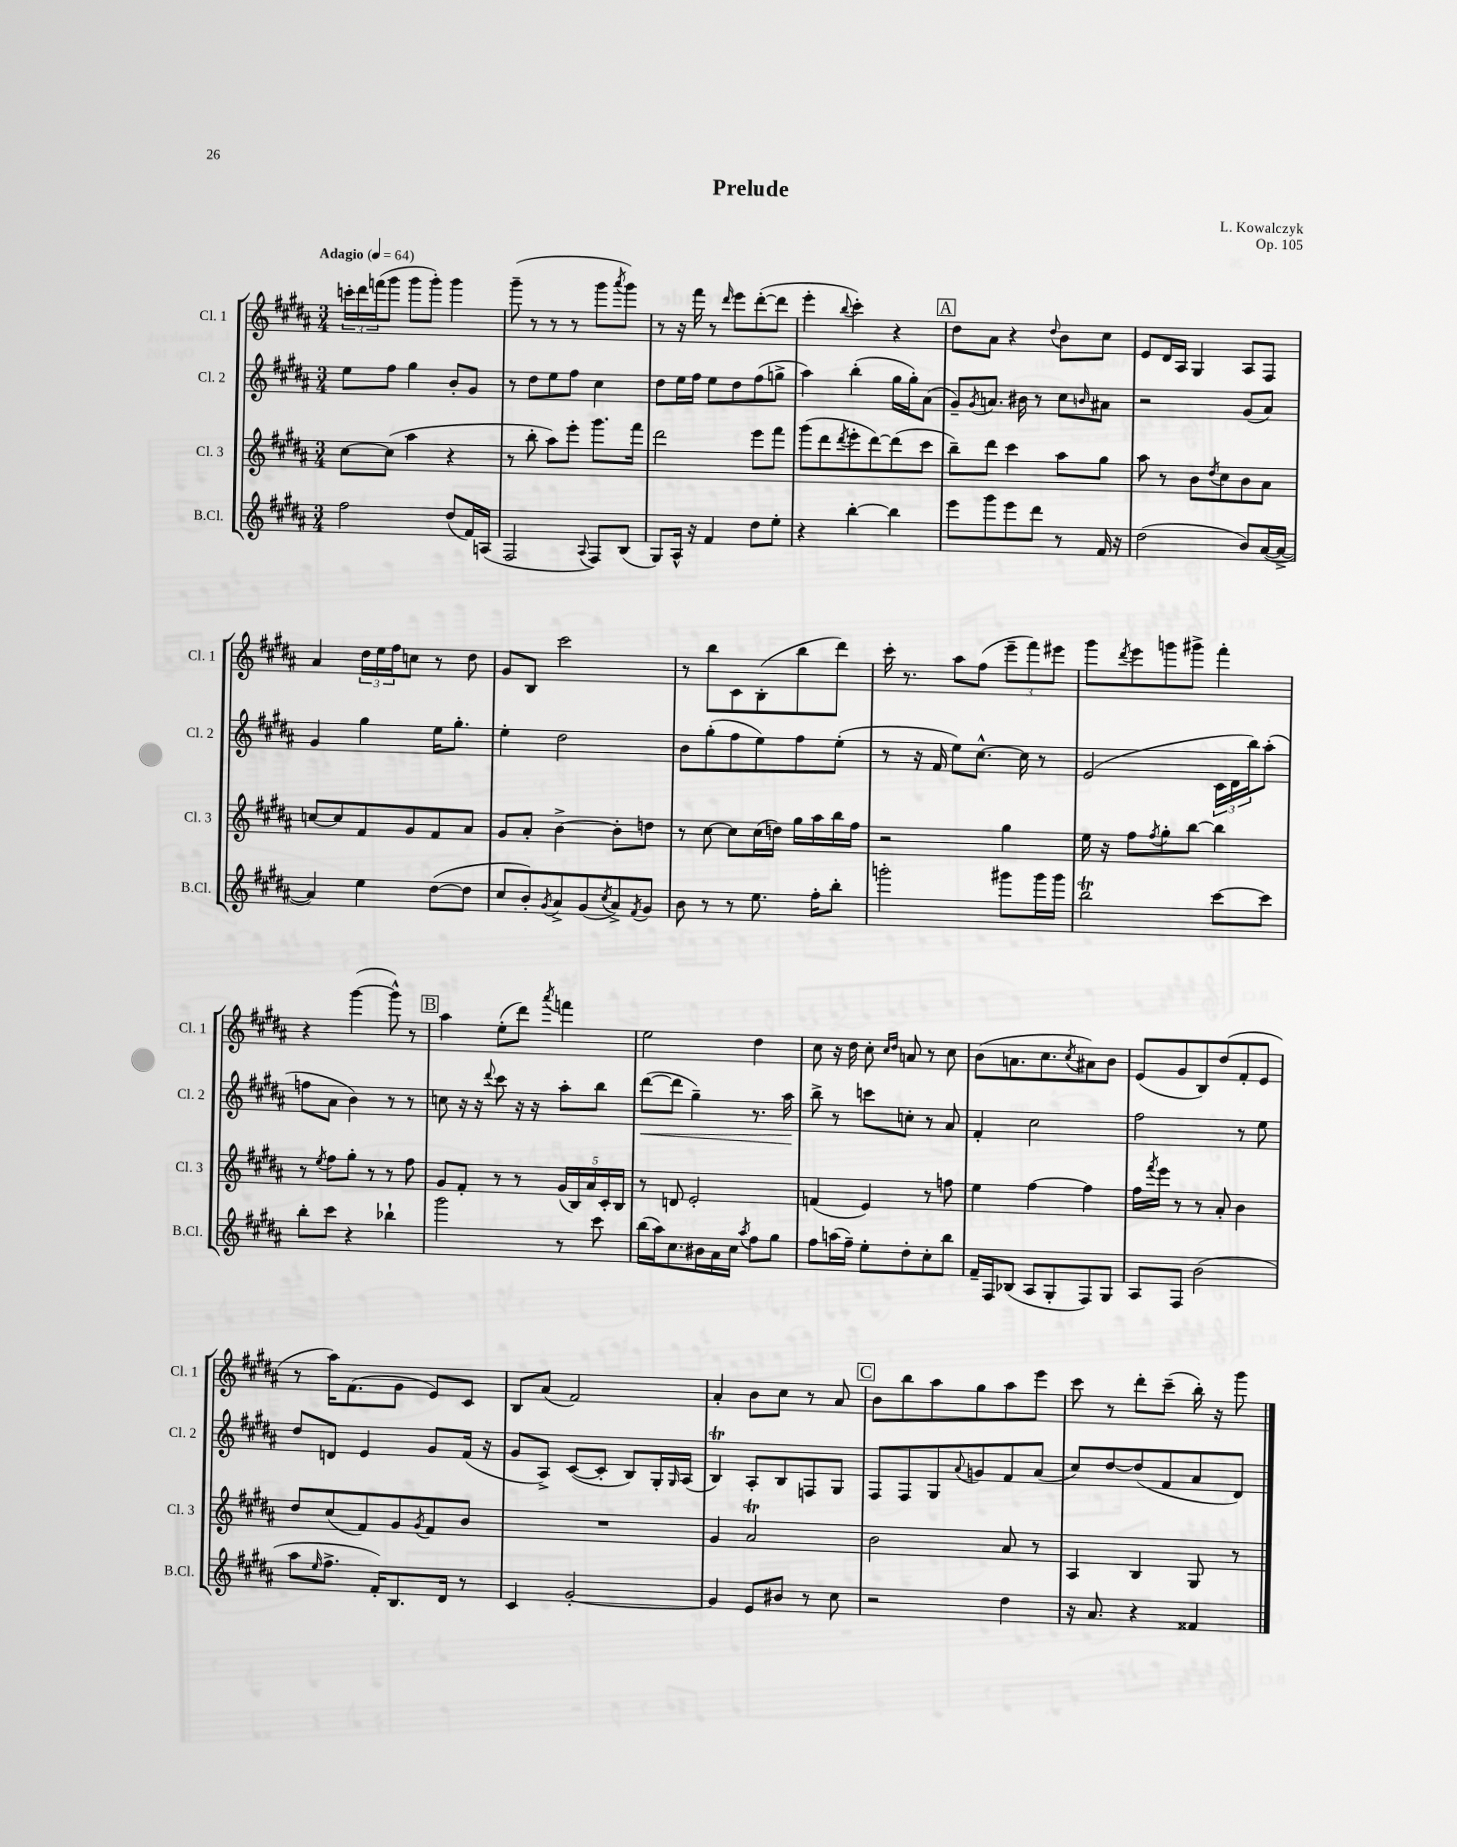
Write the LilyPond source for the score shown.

\header { title = "Prelude" composer = "L. Kowalczyk" opus = "Op. 105" }
<<
\new StaffGroup <<
\new Staff = "s0" \with { instrumentName = "Cl. 1" shortInstrumentName = "Cl. 1" } {
    \clef treble \key b \major \numericTimeSignature \time 3/4 \tempo "Adagio" 4 = 64
    \tuplet 3/2 { c'''16-. dis'''16 f'''16( } gis'''8 gis'''8 gis'''8-.) gis'''4 |
    gis'''8--( r8 r8 r8 gis'''8 \acciaccatura { ais'''8 } gis'''8) |
    r8 r16 fis'''16 r8 \grace { dis'''16 } e'''8 dis'''8~-.( dis'''8 |
    e'''4-. \appoggiatura { b''8 } cis'''4-.) r4 |
    \mark \markup { \box "A" } dis''8 ais'8 r4 \appoggiatura { dis''8 } b'8 cis''8 |
    e'8 dis'16 ais16 gis4 ais8 fis8 |
    ais'4 \tuplet 3/2 { dis''16 e''16 fis''16 } c''8 r8 dis''8 |
    gis'8 b8 cis'''2 |
    r8 b''8 cis'8 b8-.( b''8 dis'''8) |
    cis'''16-. r8. ais''8 fis''8( \tuplet 3/2 { e'''8-- fis'''8) eis'''8 } |
    gis'''8 \acciaccatura { dis'''8 } e'''8 g'''8 gis'''8-> fis'''4-. |
    r4 gis'''4~( gis'''8-^) r8 |
    \mark \markup { \box "B" } ais''4 e''8-.( dis'''8) \acciaccatura { ais'''8 } f'''4 |
    e''2 dis''4 |
    cis''8 r16 dis''16 cis''8-. \grace { cis''16 dis''16 } a'8 r8 cis''8 |
    b'8( a'8. cis''8. \acciaccatura { cis''8 } ais'8) b'8 |
    e'8( gis'8 b8) dis''8( fis'8-. e'8 |
    r8 ais''16) fis'8.( gis'8 e'8) cis'8 |
    b8 ais'8( fis'2) |
    ais'4-. b'8 cis''8 r8 ais'8 |
    \mark \markup { \box "C" } b'8 b''8 ais''8 gis''8 ais''8 e'''8 |
    cis'''8 r8 dis'''8-. cis'''8--( b''16-.) r16 gis'''8 \bar "|." |
}
\new Staff = "s1" \with { instrumentName = "Cl. 2" shortInstrumentName = "Cl. 2" } {
    \clef treble \key b \major \numericTimeSignature \time 3/4
    e''8 fis''8 gis''4 b'8-. gis'8 |
    r8 dis''8 e''8 fis''8 cis''4 |
    dis''8 e''16 fis''16 e''8 dis''8 fis''8( g''8-> |
    ais''4) b''4-.( gis''16 gis''16-.) ais'8( |
    \mark \markup { \box "A" } gis'8--) \acciaccatura { gis'8 } a'8. bis'16 r8 cis''8 \grace { b'16 } ais'8 |
    r2 gis'8( ais'8) |
    gis'4 gis''4 e''16 gis''8.-. |
    e''4-. dis''2 |
    b'8 gis''8-.( fis''8 e''8) fis''8 e''8-.( |
    r8 r16 fis'16 e''8) cis''8.~-^ cis''16 r8 |
    e'2( \tuplet 3/2 { cis'16 dis'16 b''16) } ais''8-.( |
    f''8 ais'8 b'4) r8 r8 |
    \mark \markup { \box "B" } c''8 r16 r16 \appoggiatura { dis'''8 } cis'''8 r16 r16 ais''8-. b''8 |
    dis'''8~\<( dis'''8 gis''4--) r8. ais''16\! |
    b''8-> r8 c'''8 c''8-. r8 ais'8 |
    fis'4-. cis''2 |
    fis''2 r8 e''8 |
    dis''8 d'8 e'4 gis'8 fis'16( r16 |
    gis'8 ais8->) cis'8~( cis'8-. b8) gis16-. \grace { gis16 } ais16( |
    b4\trill) ais8-. b8 f8 gis8 |
    \mark \markup { \box "C" } fis8 fis8 gis8 \appoggiatura { ais'8 } g'8 fis'8 ais'8( |
    cis''8) dis''8~ dis''8( fis'8 ais'8 dis'8) \bar "|." |
}
\new Staff = "s2" \with { instrumentName = "Cl. 3" shortInstrumentName = "Cl. 3" } {
    \clef treble \key b \major \numericTimeSignature \time 3/4
    cis''8~ cis''8( ais''4 r4 |
    r8 b''8-. ais''8) e'''8-. gis'''8. fis'''16 |
    dis'''2 e'''8 fis'''8 |
    gis'''8( dis'''8 \acciaccatura { dis'''8 } e'''8-. dis'''8~) dis'''8( cis'''8 |
    \mark \markup { \box "A" } b''8--) dis'''8 cis'''4 ais''8 gis''8 |
    ais''8 r8 b'8 \acciaccatura { dis''8 } cis''8 b'8 ais'8 |
    c''8~ c''8 fis'8 gis'8 fis'8 ais'8 |
    gis'8 ais'8-. b'4~-> b'8-. d''8 |
    r8 cis''8~ cis''8 cis''16( d''16) gis''16 ais''16 b''16 fis''16 |
    r2 gis''4 |
    e''16 r16 fis''8 \acciaccatura { fis''8 } gis''8-. b''8~ b''4 |
    r8 \acciaccatura { e''8 } fis''8 gis''8-. r8 r8 fis''8 |
    \mark \markup { \box "B" } gis'8 fis'8-. r8 r8 \tuplet 5/4 { gis'16( b16) ais'16 cis'16-. b16 } |
    r8 d'8 e'2-. |
    f'4( e'4) r8 f''8 |
    e''4 fis''4~ fis''4 |
    fis''16 \acciaccatura { fis'''8 } e'''16 r8 r8 ais'8-. b'4 |
    dis''8 cis''8( fis'8) gis'8 \acciaccatura { gis'8 } fis'8 b'8 |
    R2. |
    gis'4 ais'2\trill |
    \mark \markup { \box "C" } b'2 ais'8 r8 |
    ais4 b4 gis8 r8 \bar "|." |
}
\new Staff = "s3" \with { instrumentName = "B.Cl." shortInstrumentName = "B.Cl." } {
    \clef treble \key b \major \numericTimeSignature \time 3/4
    fis''2 dis''8( fis'16) a16( |
    fis2 \appoggiatura { ais8 } fis8) b8( |
    gis8) ais16-^ r16 fis'4 dis''8 e''8-. |
    r4 b''4~-. b''4 |
    \mark \markup { \box "A" } e'''8 gis'''8 e'''8 dis'''8 r8 fis'16 r16 |
    dis''2( b'8) ais'16~( ais'16~-> |
    ais'4) e''4 dis''8~( dis''8 |
    cis''8 b'8-.) \acciaccatura { gis'8 } ais'8-> gis'8( \acciaccatura { cis''8 } ais'8->) \acciaccatura { fis'8 } gis'8 |
    b'8 r8 r8 e''8. fis''16-. b''8-. |
    g'''2-. gis'''8 gis'''16 gis'''16 |
    b''2\trill cis'''8~ cis'''8 |
    b''8-. cis'''8 r4 bes''4-! |
    \mark \markup { \box "B" } gis'''2 r8 cis'''8 |
    b''16( ais''16) cis''8. bis'16 ais'16 cis''16 \acciaccatura { ais''8 } fis''8 gis''8 |
    fis''8 a''16( fis''16--) e''8-. dis''8-. cis''8-. b''8 |
    fis'16-- fis16 bes8( ais8 gis8-. fis8) gis8 |
    ais8 fis8 b'2( |
    ais''8 \grace { e''16 } fis''8.-> fis'16-.) b8. dis'16 r8 |
    cis'4 gis'2~-. |
    gis'4 e'8 bis'8 r8 cis''8 |
    \mark \markup { \box "C" } r2 dis''4 |
    r16 ais'8. r4 fisis'4 \bar "|." |
}
>>
>>
\layout { \context { \Score \remove "Bar_number_engraver" } }
